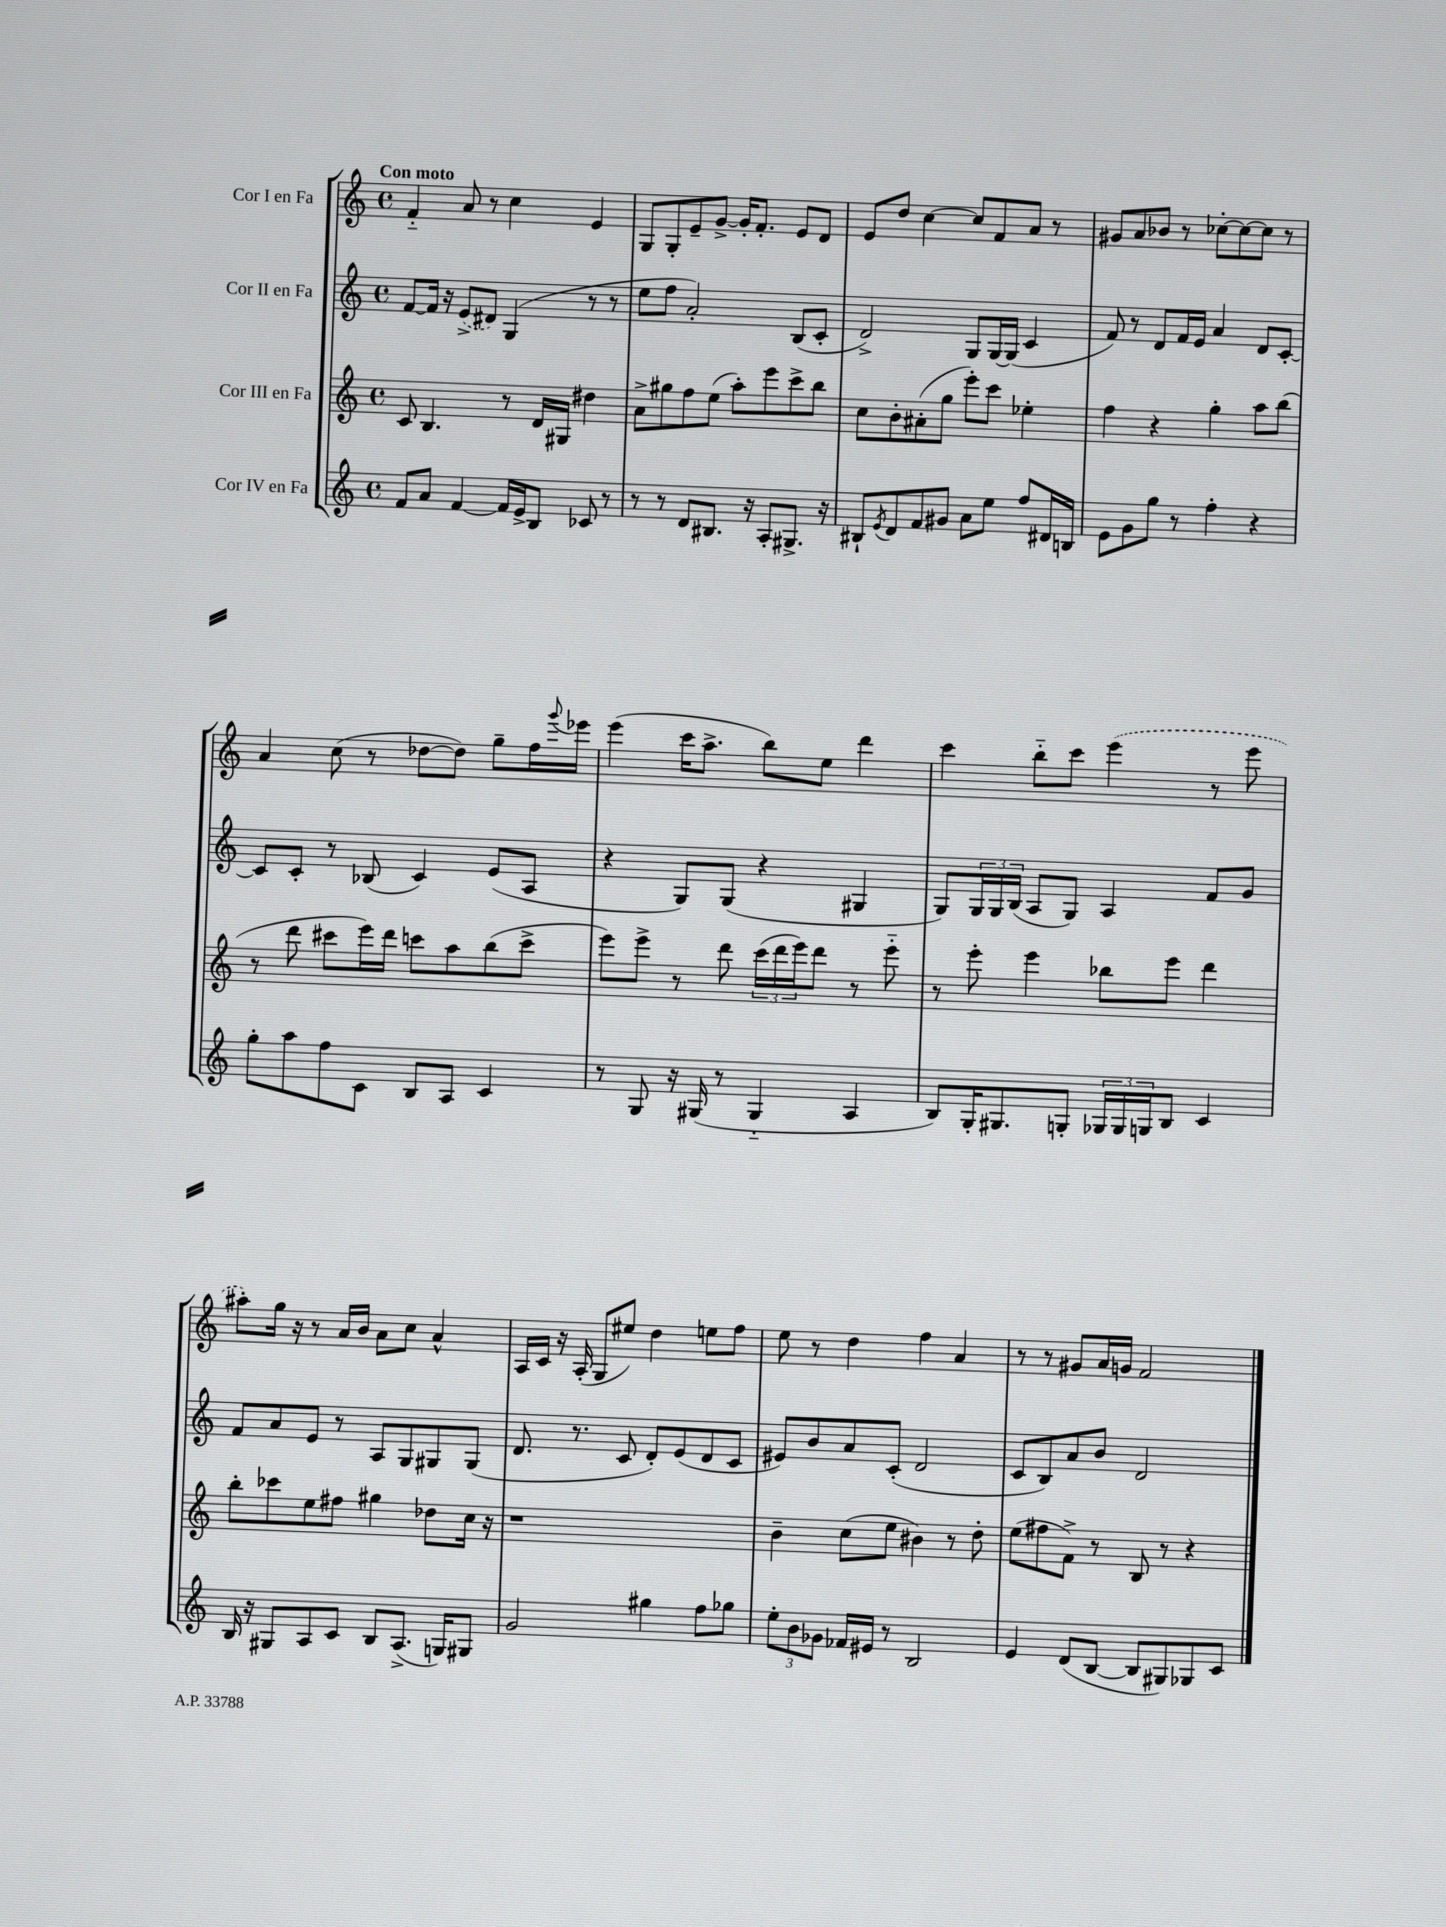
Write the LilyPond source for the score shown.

<<
\new StaffGroup <<
\new Staff = "s0" \with { instrumentName = "Cor I en Fa" } {
    \clef treble \key c \major \defaultTimeSignature \time 4/4 \tempo "Con moto"
    f'4-_ a'8 r8 c''4 e'4 |
    g8 g8-. e'8-- g'8~-> g'16-. f'8.-. e'8 d'8 |
    e'8 d''8 c''4~ c''8 f'8 a'8 r8 |
    gis'8 a'8 bes'8 r8 ces''8~-. ces''8~ ces''8 r8 |
    a'4 c''8( r8 des''8~ des''8) g''8-- f''16 \appoggiatura { g'''8 } ees'''16 |
    e'''4( c'''16 a''8.-> b''8) e''8 d'''4 |
    c'''4 b''8-_ c'''8 \once \slurDashed e'''4( r8 e'''8 |
    ais''8-.) g''16 r16 r8 a'16 b'16 a'8 c''8 a'4-^ |
    a16 c'16 r16 a16-.( g8 eis''8) d''4 e''8 f''8 |
    e''8 r8 d''4 f''4 a'4 |
    r8 r8 gis'8 a'16 g'16 f'2 \bar "|." |
}
\new Staff = "s1" \with { instrumentName = "Cor II en Fa" } {
    \clef treble \key c \major \defaultTimeSignature \time 4/4
    f'8~ f'16 r16 \once \slurDashed e'8->( dis'8) g4( r8 r8 |
    e''8 f''8 a'2-.) b8( c'8-. |
    d'2->) g8 g16~ g16( c'4 |
    f'8) r8 d'8 f'16 e'16 a'4 d'8 c'8~-. |
    c'8 c'8-. r8 bes8( c'4) e'8( a8 |
    r4 g8) g8( r4 gis4 |
    g8) \tuplet 3/2 { g16 g16 b16( } a8 g8) a4 f'8 g'8 |
    f'8 a'8 e'8 r8 a8 g8 gis8 gis8( |
    d'8. r8. c'8 d'8-.) e'8( d'8 c'8 |
    eis'8) b'8 a'8 c'8-.( d'2 |
    c'8 b8) a'8 b'8 d'2 \bar "|." |
}
\new Staff = "s2" \with { instrumentName = "Cor III en Fa" } {
    \clef treble \key c \major \defaultTimeSignature \time 4/4
    c'8 b4. r8 d'16 gis16 dis''4 |
    a'8-> gis''8 f''8 e''8( a''8-.) e'''8 c'''8-> b''8 |
    c''8 b'8-. ais'8-.( g''8 e'''8-.) c'''8 ees''4-. |
    f''4 r4 g''4-. a''8 b''8( |
    r8 d'''8 cis'''8 e'''16) d'''16 c'''8 a''8 b''8( c'''8-> |
    e'''8) e'''8-> r8 d'''8 \tuplet 3/2 { c'''16( d'''16 e'''16) } d'''8 r8 e'''8-_ |
    r8 e'''8-. e'''4 bes''8 e'''8 d'''4 |
    b''8-. ces'''8 e''8 fis''8 gis''4 des''8 c''16 r16 |
    r1 |
    b'4-- c''8( e''8 bis'4) r8 d''8-. |
    e''8( fis''8 f'8->) r8 b8 r8 r4 \bar "|." |
}
\new Staff = "s3" \with { instrumentName = "Cor IV en Fa" } {
    \clef treble \key c \major \defaultTimeSignature \time 4/4
    f'8 a'8 f'4~ f'16 e'16-> b8 ces'8 r8 |
    r8 r8 d'8 bis8. r16 a8-. gis8.-> r16 |
    bis8-! \acciaccatura { e'8 } d'8 f'8 gis'8 a'8 e''8 f''8 dis'16 b16 |
    e'8 g'8 g''8 r8 f''4-. r4 |
    g''8-. a''8 f''8 c'8 b8 a8 c'4 |
    r8 g8 r16 gis16( r8 gis4-_ a4 |
    b8) g16-. gis8. g8-. \tuplet 3/2 { ges16 ges16 g16 } b8 c'4 |
    b16 r16 gis8 a8 c'8 b8 a8.->( g16) gis8 |
    g'2 gis''4 f''8 ges''8 |
    \tuplet 3/2 { e''8-. b'8 ges'8 } fes'16 eis'16 r8 b2 |
    e'4 d'8( b8~ b8 gis8) ges8 c'8 \bar "|." |
}
>>
>>
\layout { \context { \Score \remove "Bar_number_engraver" } }
